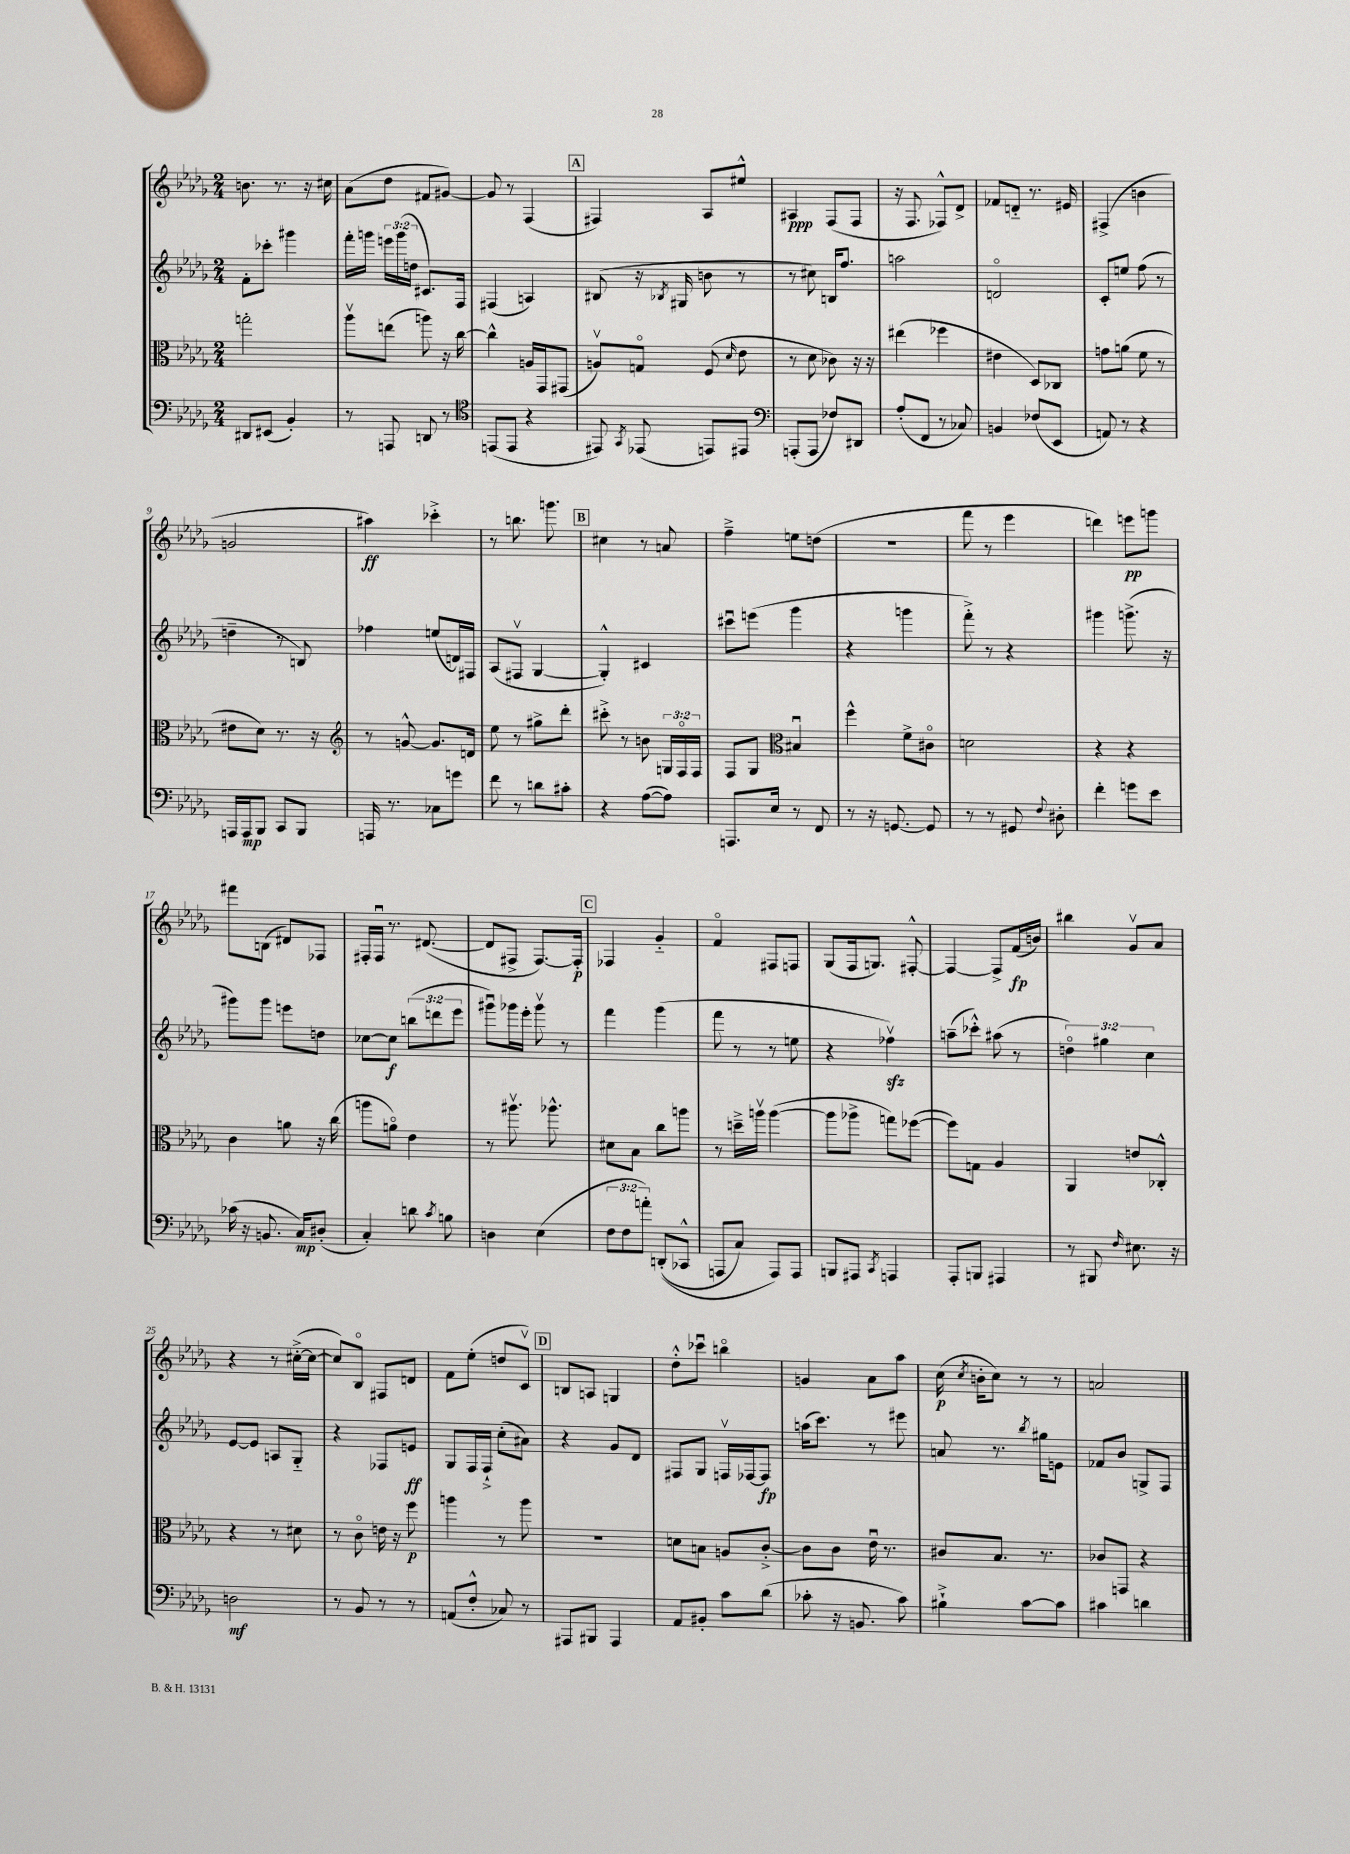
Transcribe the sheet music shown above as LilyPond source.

<<
\new StaffGroup <<
\new Staff = "s0" {
    \clef treble \key des \major \numericTimeSignature \time 2/4
    \autoBeamOff b'8. r8. r16 cis''16 |
    aes'8[( des''8] fis'8[ gis'8]~) |
    gis'8 r8 f4( |
    \mark \markup { \box "A" } fis4) aes8[ eis''8]-^ |
    ais4\ppp f8[( f8] |
    r16 f8. fes8[-^) des'8]-> |
    fes'8[ d'8]-_ r8. eis'16 |
    fis4->( b'4 |
    g'2 |
    ais''4\ff) ces'''4-.-> |
    r8 b''8. g'''8. |
    \mark \markup { \box "B" } cis''4 r8 a'8 |
    f''4---> e''8[ d''8]( |
    r2 |
    f'''8 r8 ees'''4 |
    d'''4) e'''8[\pp g'''8] |
    fis'''8[ b8]( dis'8[) fes8] |
    fis16[-. fis16]\downbow r8. dis'8.~( |
    dis'8[ fis8]-> fis8.[~) fis16]-.\p |
    \mark \markup { \box "C" } fes4 ges'4-_ |
    f'4\flageolet fis8[ f8] |
    ges8[( f16 g8.]) fis8~-.-^ |
    fis4~ fis8[-> f'16\fp( b'16]) |
    bis''4 ges'8[\upbow aes'8] |
    r4 r8 cis''16[~-.->( cis''16]~ |
    cis''8[) bes8]\flageolet fis8[ d'8] |
    f'8[ ees''8]-.( d''8[ c'8]\upbow) |
    \mark \markup { \box "D" } b8[ a8] g4 |
    des''8[-.-^ ces'''8]\downbow b''4\flageolet |
    g'4 aes'8[ aes''8] |
    c''16\p( \acciaccatura { c''8 } b'16[-. c''8]) r8 r8 |
    a'2 \bar "|." |
}
\new Staff = "s1" {
    \clef treble \key des \major \numericTimeSignature \time 2/4 \override Staff.TupletNumber.text = #tuplet-number::calc-fraction-text
    \autoBeamOff f'8[-. ces'''8]-. gis'''4 |
    f'''16[-. g'''16] \tuplet 3/2 { e'''16[ g'''16( d''16] } cis'8.[) f16] |
    fis4( a4) |
    \mark \markup { \box "A" } bis8( r16 \acciaccatura { bes8 } gis16 b'8 r8 |
    r8 cis''8) b16[ f''8.] |
    a''2 |
    d'2\flageolet |
    c'8[-. e''8] f''8( r8 |
    d''4-- r8 b8) |
    fes''4 e''8[( d'16) fis16] |
    aes8[( fis8]\upbow ges4~ |
    \mark \markup { \box "B" } ges4-.-^) cis'4 |
    cis'''8[\downbow e'''8]( ges'''4 |
    r4 g'''4 |
    f'''8-.->) r8 r4 |
    gis'''4 g'''8.->( r16 |
    gis'''8[) gis'''8] e'''8[ d''8] |
    ces''8[~ ces''8]\f \tuplet 3/2 { b''8[( d'''8 ees'''8] } |
    gis'''8[\downbow) ges'''16 ees'''16]-. ges'''8\upbow r8 |
    \mark \markup { \box "C" } f'''4 ges'''4( |
    f'''8 r8 r8 e''8 |
    r4 fes''4\upbow\sfz) |
    a''8[--( ces'''8]-.-^) ais''8( r8 |
    \tuplet 3/2 { d''4\flageolet) gis''4 c''4 } |
    ees'8[~ ees'8] a8[ ges8]-_ |
    r4 fes8[ e'8]\ff |
    ges8[ f16 f16]-!-> c''8[-.( ais'8]) |
    \mark \markup { \box "D" } r4 ges'8[ des'8] |
    fis8[ ges8] f16[\upbow fes16~ fes8]\fp |
    a''16[( c'''8.]) r8 eis'''8 |
    a'8 r8. \acciaccatura { bes''8 } gis''16[ e'8] |
    fes'8[ bes'8] g8[-> f8] \bar "|." |
}
\new Staff = "s2" {
    \clef alto \key des \major \numericTimeSignature \time 2/4 \override Staff.TupletNumber.text = #tuplet-number::calc-fraction-text
    \autoBeamOff g''2-. |
    aes''8[\upbow e''8]( a''8) r16 c''16~ |
    c''4-^ a16[ ges,16 gis,8]( |
    \mark \markup { \box "A" } a8[\upbow) g8]\flageolet f8( \grace { des'16 } ees'8 |
    r8 des'8 ces'8) r16 r16 |
    eis''4( fes''4 |
    eis'4 des8[) ces8] |
    g'8[ a'8]( f'8 r8 |
    eis'8[ des'8]) r8. r16 |
    \clef treble r8 g'8~-^ g'8.[ d'16] |
    ees''8 r8 gis''8[-> des'''8]-. |
    \mark \markup { \box "B" } cis'''8-.-> r8 b'8 \tuplet 3/2 { g16[ f16\flageolet f16] } |
    f8[ ges8] \clef alto bis4\downbow |
    f''4-^ f'8[-> cis'8]\flageolet |
    d'2 |
    r4 r4 |
    c'4 a'8 r16 c''16( |
    a''8[ a'8]\flageolet) ees'4 |
    r8 ais''8.\upbow aes''8.-^ |
    \mark \markup { \box "C" } dis'8[ bes8] c''8[ a''8] |
    r8 d''16[---> a''16]\upbow a''4~( |
    a''8[ aes''8]-> g''8[) fes''8]~( |
    fes''8[) g8] aes4 |
    aes,4 e'8[ ces8]-.-^ |
    r4 r8 dis'8 |
    r8 c'8\flageolet e'16 r16 f''8\p |
    a''4 r8 a''8 |
    \mark \markup { \box "D" } r2 |
    d'8[ b8] a8[ c'8]~-.-> |
    c'8[ c'8] ees'16\downbow r8. |
    cis'8[ bes8.] r8. |
    ces'8[ g,8] r4 \bar "|." |
}
\new Staff = "s3" {
    \clef bass \key des \major \numericTimeSignature \time 2/4 \override Staff.TupletNumber.text = #tuplet-number::calc-fraction-text
    \autoBeamOff dis,8[ eis,8]( bes,4-.) |
    r8 a,,8 d,8 r8 |
    \clef tenor e,8[( e,8] r4 |
    \mark \markup { \box "A" } eis,8) \acciaccatura { ges,8 } ees,8( e,8[) eis,8] |
    \clef bass a,,8[-.( a,,8] fes8[) dis,8] |
    aes8[-.( f,8] r8 ces8) |
    b,4 fes8[( ees,8] |
    a,8) r8 r4 |
    a,,16[ a,,16\mp bes,,8] c,8[ bes,,8] |
    a,,16 r8. ces8[ g'8] |
    f'8 r8 d'8[ cis'8]-. |
    \mark \markup { \box "B" } r4 aes8[~( aes8]) |
    a,,8.[ ees16] r8 f,8 |
    r8 r16 g,8.~ g,8 |
    r8 r8 gis,8 \appoggiatura { f8 } dis8-. |
    f'4-. g'8[ ees'8] |
    ces'16( r16 b,8. c16[\mp) dis8]-.( |
    c4-.) d'8 \acciaccatura { c'8 } b8 |
    d4 ees4( |
    \mark \markup { \box "C" } \tuplet 3/2 { f8[ f8 a'8]-.) } d,8[-.(\( ces,8]-^ |
    a,,8[ c8]) a,,8[\) a,,8] |
    b,,8[ ais,,8] \acciaccatura { c,8 } a,,4 |
    aes,,8[-. b,,8] ais,,4 |
    r8 bis,,8 \grace { f16 } eis8. r16 |
    d2\mf |
    r8 bes,8 r8 r8 |
    a,8[( f8]-.-^ ces8) r8 |
    \mark \markup { \box "D" } ais,,8[ bis,,8] ais,,4 |
    aes,8[ bis,8]-. c'8[ des'8]( |
    ces'8-. r16 b,8. ces'8) |
    bis4-!-> c'8[~ c'8] |
    cis'4 d'4 \bar "|." |
}
>>
>>
